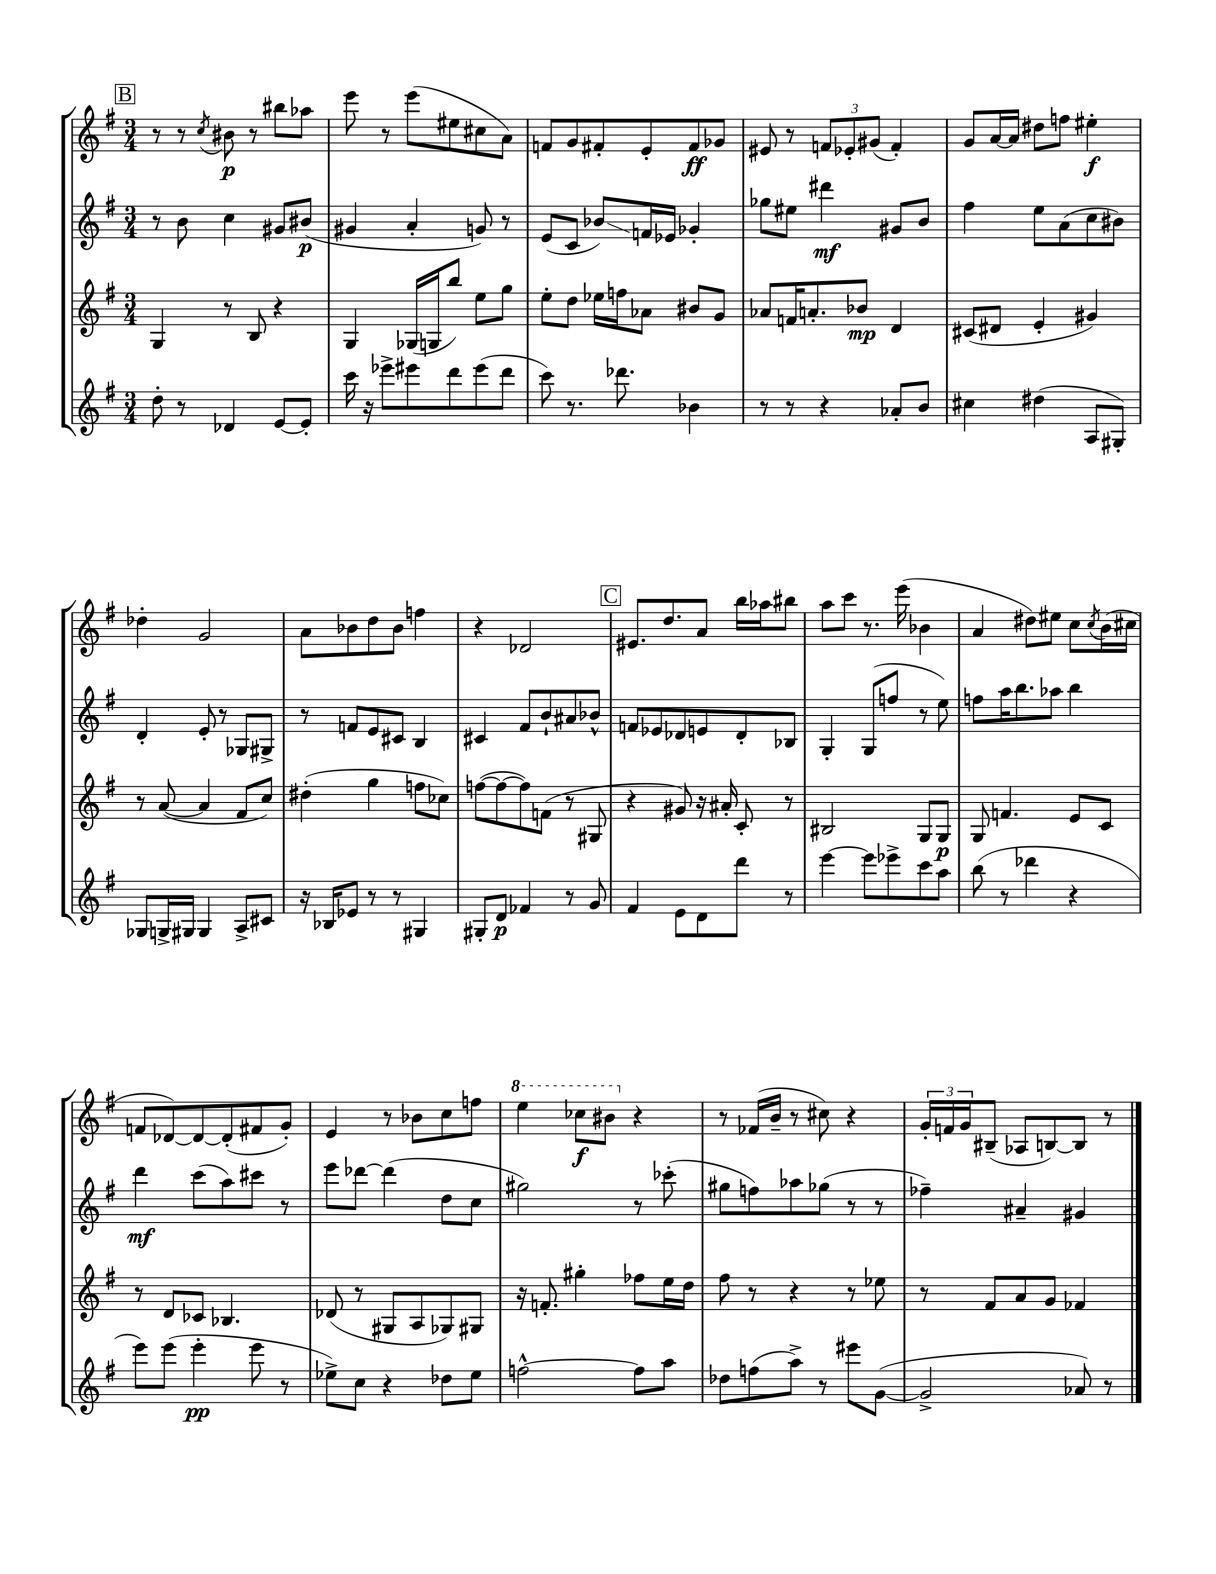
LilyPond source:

<<
\new StaffGroup <<
\new Staff = "s0" {
    \clef treble \key g \major \numericTimeSignature \time 3/4
    \mark \markup { \box "B" } r8 r8 \acciaccatura { c''8 } bis'8\p r8 bis''8 aes''8 |
    e'''8 r8 e'''8( eis''8 cis''8 a'8) |
    f'8 g'8 fis'8-. e'8-. fis'8\ff ges'8 |
    eis'8 r8 \tuplet 3/2 { f'8 ees'8-. gis'8( } f'4-.) |
    g'8 a'16~ a'16 dis''8 f''8 eis''4-.\f |
    des''4-. g'2 |
    a'8 bes'8 d''8 bes'8 f''4 |
    r4 des'2 |
    \mark \markup { \box "C" } eis'8. d''8. a'8 b''16 aes''16 bis''8 |
    a''8 c'''8 r8. e'''16( bes'4 |
    a'4 dis''8) eis''8 c''8 \acciaccatura { c''8 } b'16( cis''16 |
    f'8 des'8~) des'8~ des'8-.( fis'8 g'8-.) |
    e'4 r8 bes'8 c''8 f''8 |
    \ottava #1 e'''4 ces'''8\f bis''8 \ottava #0 r4 |
    r8 fes'16( b'16-- r8 cis''8) r4 |
    \tuplet 3/2 { g'16-. f'16 g'16 } bis8--( aes8 b8~) b8 r8 \bar "|." |
}
\new Staff = "s1" {
    \clef treble \key g \major \numericTimeSignature \time 3/4
    \mark \markup { \box "B" } r8 b'8 c''4 gis'8 bis'8\p( |
    gis'4 a'4-. g'8) r8 |
    e'8( c'8 bes'8\glissando) f'16 ees'16 ges'4-. |
    ges''8 eis''8 dis'''4\mf gis'8 b'8 |
    fis''4 e''8 a'8( c''8 bis'8) |
    d'4-. e'8-. r8 ges8 gis8-> |
    r8 f'8 e'8 cis'8 b4 |
    cis'4 fis'8 b'8-! ais'8 bes'8-^ |
    \mark \markup { \box "C" } f'8 ees'8 des'8 e'8 des'8-. bes8 |
    g4-. g8( f''8 r8 e''8) |
    f''8 a''16 b''8. aes''8 b''4 |
    d'''4\mf c'''8( a''8) cis'''8 r8 |
    e'''8 des'''8~ des'''4( d''8 c''8 |
    gis''2) r8 ces'''8-.( |
    gis''8 f''8) aes''8 ges''8( r8 r8 |
    fes''4--) ais'4-- gis'4 \bar "|." |
}
\new Staff = "s2" {
    \clef treble \key g \major \numericTimeSignature \time 3/4
    \mark \markup { \box "B" } g4 r8 b8 r4 |
    g4 ges16( g16 b''8) e''8 g''8 |
    e''8-. d''8 ees''16 f''16 aes'8 bis'8 g'8 |
    aes'8 f'16 a'8.-. bes'8\mp d'4 |
    cis'8( dis'8 e'4-. gis'4) |
    r8 a'8~( a'4 fis'8 c''8) |
    dis''4-.( g''4 f''8 ces''8) |
    f''8~( f''8~ f''8) f'8( r8 gis8 |
    \mark \markup { \box "C" } r4 gis'8) r16 ais'16-. c'8-. r8 |
    bis2 g8 g8\p |
    g8 f'4. e'8 c'8 |
    r8 d'8 ces'8 bes4. |
    des'8( r8 gis8 a8 ges8) gis8 |
    r16 f'8.-. gis''4-. fes''8 e''16 d''16 |
    fis''8 r8 r4 r8 ees''8 |
    r8 fis'8 a'8 g'8 fes'4 \bar "|." |
}
\new Staff = "s3" {
    \clef treble \key g \major \numericTimeSignature \time 3/4
    \mark \markup { \box "B" } d''8-. r8 des'4 e'8~ e'8-. |
    c'''16 r16 ees'''8-> eis'''8 d'''8 eis'''8( d'''8 |
    c'''8) r8. des'''8. bes'4 |
    r8 r8 r4 aes'8-. b'8 |
    cis''4 dis''4( a8 gis8-.) |
    ges8 g16-> gis16 gis4 a8-> cis'8 |
    r16 bes16 ees'8 r8 r8 gis4 |
    gis8-. d'8\p fes'4 r8 g'8 |
    \mark \markup { \box "C" } fis'4 e'8 d'8 d'''8 r8 |
    e'''4~ e'''8 ees'''8-> c'''8 a''8 |
    b''8( r8 des'''4 r4 |
    e'''8) e'''8( e'''4-.\pp e'''8 r8 |
    ees''8->) c''8 r4 des''8 ees''8 |
    f''2~-^ f''8 a''8 |
    des''8 f''8( a''8->) r8 eis'''8 g'8~( |
    g'2-> aes'8) r8 \bar "|." |
}
>>
>>
\layout { \context { \Score \remove "Bar_number_engraver" } }
